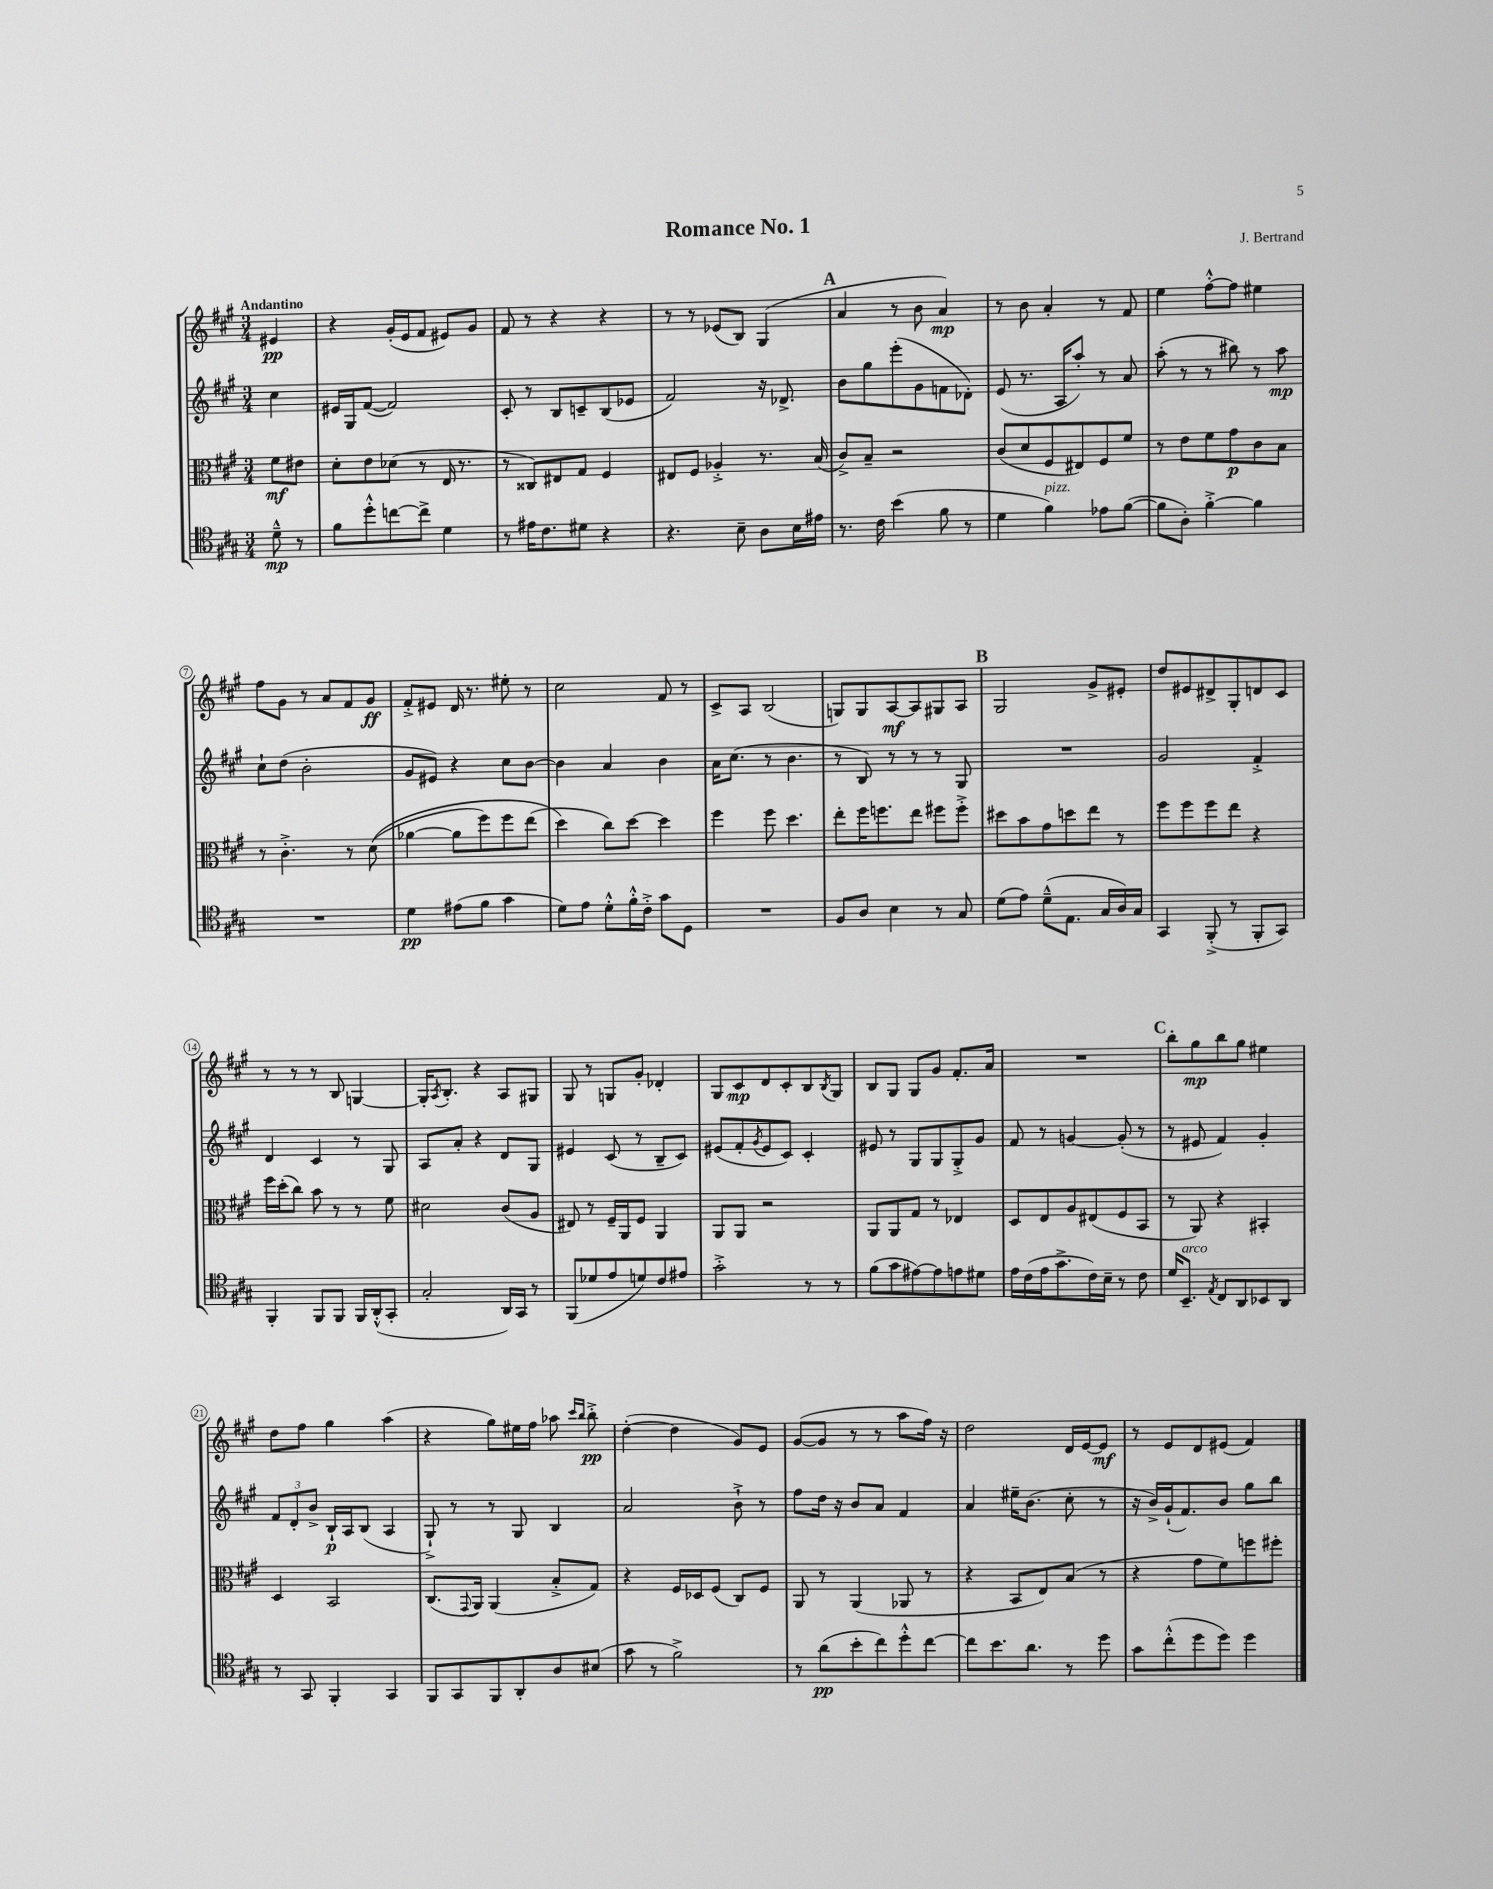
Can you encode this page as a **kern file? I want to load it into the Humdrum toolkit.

**kern	**dynam	**kern	**dynam	**kern	**dynam	**kern	**dynam
*part4	*part4	*part3	*part3	*part2	*part2	*part1	*part1
*staff4	*staff4	*staff3	*staff3	*staff2	*staff2	*staff1	*staff1
*clefC4	*	*clefC3	*	*clefG2	*	*clefG2	*
*k[f#c#g#]	*	*k[f#c#g#]	*	*k[f#c#g#]	*	*k[f#c#g#]	*
*M3/4	*	*M3/4	*	*M3/4	*	*M3/4	*
=	=	=	=	=	=	=	=
!	!	!	!	!	!	!LO:TX:a:B:t=Andantino	!
8d~^^\	mp	8f#\L	mf	4cc#\	.	4e#X/	pp
8r	.	8e#X\J	.	.	.	.	.
=1	=1	=1	=1	=1	=1	=1	=1
8f#\L	.	8d'\L	.	16e#X/LL	.	4r	.
.	.	.	.	16G#/J	.	.	.
8dd'^^\	.	8e\	.	([8f#/J	.	.	.
[8ccn\	.	(8d-X\J	.	2f#/])	.	(16g#'/LL	.
.	.	.	.	.	.	16e/J	.
8cc^\J]	.	8r	.	.	.	8f#/J	.
4d\	.	16E/	.	.	.	8e#X/L)	.
.	.	8.r	.	.	.	.	.
.	.	.	.	.	.	8g#/J	.
=2	=2	=2	=2	=2	=2	=2	=2
8r	.	8r	.	8c#'/	.	8f#/	.
16e#X\KL	.	8C##X/L)	.	8r	.	8r	.
8.c#\	.	.	.	.	.	.	.
.	.	8E#X/	.	8B/L	.	4r	.
8d#X\J	.	8G#/J	.	8cn~/	.	.	.
4r	.	4F#/	.	(8B/	.	4r	.
.	.	.	.	8e-X/J	.	.	.
=3	=3	=3	=3	=3	=3	=3	=3
4.r	.	8E#X/L	.	2f#/)	.	8r	.
.	.	8F#/J	.	.	.	8r	.
.	.	4A-X'^/	.	.	.	(8e-X/L	.
8B~\	.	.	.	.	.	8B/J)	.
8A\L	.	8.r	.	16r	.	(4G#/	.
.	.	.	.	8.d-X^/	.	.	.
16B\L	.	.	.	.	.	.	.
16e#X\JJ	.	(16B/	.	.	.	.	.
!!LO:REH:place=s1:t=A
=4	=4	=4	=4	=4	=4	=4	=4
8.r	.	8c#^/L)	.	8b\L	.	4a/	.
.	.	8B~/J	.	8gg#\	.	.	.
16c#\	.	.	.	.	.	.	.
(4b\	.	2r	.	(8eee'\	.	8r	.
.	.	.	.	8g#\	.	8b\	.
8f#\	.	.	.	8fn\	.	4a/)	mp
8r	.	.	.	8d-X'\J)	.	.	.
=5	=5	=5	=5	=5	=5	=5	=5
4d\	.	(8c#/L	.	(8e/	.	8r	.
.	.	8d/	.	8.r	.	8b\	.
!LO:TX:a:i:t=pizz.	!	!	!	!	!	!	!
4f#\)	.	8F#/	.	.	.	4a'/	.
.	.	.	.	16A/KL	.	.	.
.	.	8E#X/)	.	8aa'/J)	.	.	.
8e-X\L	.	8F#/	.	8r	.	8r	.
([8f#\J	.	8f#/J	.	8a/	.	8f#/	.
=6	=6	=6	=6	=6	=6	=6	=6
8f#\L]	.	8r	.	(8aa'\	.	4ee\	.
8A'\J)	.	8e\L	.	8r	.	.	.
[4f#'^\	.	8f#\	.	8r	.	[8ff#'^^\L	.
.	.	8g#\	p	8bb#X\)	.	8ff#\J]	.
4f#\]	.	8c#\	.	8r	.	4ee#X\	.
.	.	8B\J	.	8aa\	mp	.	.
!!LO:LB:g=z
=7	=7	=7	=7	=7	=7	=7	=7
2.r	.	8r	.	8cc#`\L	.	8ff#\L	.
.	.	4.c#'^\	.	(8dd\J	.	8g#\J	.
.	.	.	.	2b'\	.	8r	.
.	.	.	.	.	.	8a/L	.
.	.	8r	.	.	.	8f#/	.
.	.	((8d\	.	.	.	8g#/J	ff
=8	=8	=8	=8	=8	=8	=8	=8
4d\	pp	[4a-X\	.	8g#/L	.	8f#'^/L	.
.	.	.	.	8e#X/J)	.	8e#X/J	.
(8e#X\L	.	8a-\L]	.	4r	.	16d/	.
.	.	.	.	.	.	8.r	.
8f#\J	.	8ff#\)	.	.	.	.	.
4g#\	.	8ff#\	.	8cc#\L	.	8ee#X'\	.
.	.	(8ee\J	.	[8b\J	.	8r	.
=9	=9	=9	=9	=9	=9	=9	=9
8d\L)	.	4dd\)	.	4b\]	.	2cc#\	.
8e\J	.	.	.	.	.	.	.
8d'^^\L	.	8cc#\L)	.	4a/	.	.	.
16f#'^^\L	.	[8dd\J	.	.	.	.	.
16c#'^\JJ	.	.	.	.	.	.	.
8g#\L	.	4dd\]	.	4b\	.	8f#/	.
8D\J	.	.	.	.	.	8r	.
=10	=10	=10	=10	=10	=10	=10	=10
2.r	.	4ff#\	.	16a\KL	.	8c#^/L	.
.	.	.	.	(8.cc#\J	.	.	.
.	.	.	.	.	.	8A/J	.
.	.	8ff#\	.	8r	.	(2B/	.
.	.	4.dd\	.	4.b\	.	.	.
=11	=11	=11	=11	=11	=11	=11	=11
8F#/L	.	8ee'\L	.	8r	.	8Gn/L)	.
8A/J	.	16ff#\K	.	8B/)	.	8G/	.
.	.	8.ffn\	.	.	.	.	.
4B\	.	.	.	8r	.	[8A/	mf
.	.	8ee\J	.	8r	.	8A/]	.
8r	.	8ff#X\L	.	8r	.	8G#X/	.
8G#/	.	8ff#'^\J	.	8G#/	.	8A/J	.
!!LO:REH:place=s1:t=B
=12	=12	=12	=12	=12	=12	=12	=12
(8d\L	.	8dd#X\L	.	2.r	.	2G#/	.
8e\J)	.	8b\	.	.	.	.	.
(8d~^^\L	.	8g#\	.	.	.	.	.
8.E\J	.	8ddn\	.	.	.	.	.
.	.	8ee\J	.	.	.	8g#^/L	.
16G#/LL	.	.	.	.	.	.	.
16A/)	.	8r	.	.	.	8e#X'/J	.
16G#/JJ	.	.	.	.	.	.	.
=13	=13	=13	=13	=13	=13	=13	=13
4GG#/	.	8ff#\L	.	2g#/	.	8dd/L	.
.	.	8ff#\	.	.	.	8e#X/	.
(8FF#'^/	.	8ff#\	.	.	.	8d#X^/	.
8r	.	8ee\J	.	.	.	8G#'/	.
8FF#'/L	.	4r	.	4f#'^/	.	8dn/	.
8GG#/J)	.	.	.	.	.	8c#/J	.
!!LO:LB:g=z
=14	=14	=14	=14	=14	=14	=14	=14
4FF#'/	.	16ff#\LL	.	4d/	.	8r	.
.	.	(16dd'\J	.	.	.	.	.
.	.	8cc#\J)	.	.	.	8r	.
8FF#/L	.	8b\	.	4c#/	.	8r	.
8FF#/J	.	8r	.	.	.	8B/	.
16FF#/LL	.	8r	.	8r	.	[4Gn/	.
(16AA'^^/J	.	.	.	.	.	.	.
8GG#'/J	.	8f#\	.	8G#/	.	.	.
=15	=15	=15	=15	=15	=15	=15	=15
2G#'/	.	2d#X\	.	8A/L	.	16G'/KL]	.
.	.	.	.	.	.	8qA/	.
.	.	.	.	.	.	8.B'/J	.
.	.	.	.	8a'/J	.	.	.
.	.	.	.	4r	.	4r	.
16AA/LL)	.	(8c#/L	.	8d/L	.	8A/L	.
16GG#/JJ	.	.	.	.	.	.	.
8r	.	8A/J	.	8G#/J	.	8G#X/J	.
=16	=16	=16	=16	=16	=16	=16	=16
(8FF#/L	.	8E#X/)	.	4e#X/	.	8G#/	.
8d-X/	.	8r	.	.	.	8r	.
8e/	.	16F#~/LL	.	(8c#/	.	8Gn/L	.
.	.	16AA/J	.	.	.	.	.
8dn/)	.	8F#/J	.	8r	.	8g#'/J	.
8c#/	.	4AA/	.	8B~/L	.	4d-X'/	.
8e#X/J	.	.	.	8c#/J)	.	.	.
=17	=17	=17	=17	=17	=17	=17	=17
2g#'^\	.	8AA/L	.	(8e#X/L	.	8G#/L	.
.	.	8AA/J	.	8f#'/	.	8c#/	mp
.	.	.	.	8qg#/	.	.	.
.	.	2r	.	8e#/	.	8d/	.
.	.	.	.	8c#/J)	.	8c#'/	.
8r	.	.	.	4c#'/	.	8B/	.
.	.	.	.	.	.	8qB/	.
8r	.	.	.	.	.	8G#/J	.
=18	=18	=18	=18	=18	=18	=18	=18
(8f#\L	.	8AA/L	.	8e#X/	.	8B/L	.
8g#\	.	8AA/	.	8r	.	8G#/J	.
[8e#X\)	.	8G#/J	.	8G#/L	.	8G#/L	.
8e#\]	.	8r	.	8G#/	.	8g#/J	.
8en\	.	4E-X/	.	8G#'^/	.	8.f#'/L	.
8d#X\J	.	.	.	8g#/J	.	.	.
.	.	.	.	.	.	16a/Jk	.
=19	=19	=19	=19	=19	=19	=19	=19
16e\LL	.	8D/L	.	8f#/	.	2.r	.
(16c#\	.	.	.	.	.	.	.
16e\J	.	8E/	.	8r	.	.	.
8.g#^\	.	.	.	.	.	.	.
.	.	8A/	.	[4gn/	.	.	.
16c#\L)	.	(8E#X/	.	.	.	.	.
16B~\JJ	.	.	.	.	.	.	.
8r	.	8F#/	.	(8g'/]	.	.	.
8c#\	.	8BB/J	.	8r	.	.	.
!!LO:REH:place=s1:t=C
=20	=20	=20	=20	=20	=20	=20	=20
16d/KL	.	8r	.	8r	.	8bb'\L	.
!LO:TX:a:i:t=arco	!	!	!	!	!	!	!
8.BB~/J	.	.	.	.	.	.	.
.	.	8AA/)	.	8e#X/	.	8gg#\	mp
8qE/	.	.	.	.	.	.	.
8C#/L	.	4r	.	4f#/)	.	8bb\	.
8AA/	.	.	.	.	.	8gg#\J	.
8BB-X/	.	4BB#X'/	.	4g#'/	.	4ee#X\	.
8AA/J	.	.	.	.	.	.	.
!!LO:LB:g=z
=21	=21	=21	=21	=21	=21	=21	=21
8r	.	4D/	.	12f#/L	.	8dd\L	.
.	.	.	.	12d'/	.	.	.
8GG#/	.	.	.	.	.	8ff#\J	.
.	.	.	.	12b^/J	.	.	.
4FF#'/	.	2BB/	.	16B`/LL	p	4gg#\	.
.	.	.	.	16A/J	.	.	.
.	.	.	.	(8B/J	.	.	.
4GG#/	.	.	.	4A/	.	(4aa\	.
=22	=22	=22	=22	=22	=22	=22	=22
8FF#/L	.	(8.C#/L	.	8G#`^/)	.	4r	.
8GG#/	.	.	.	8r	.	.	.
.	.	8qqGG#/	.	.	.	.	.
.	.	16AA/Jk)	.	.	.	.	.
8FF#/	.	(4AA/	.	8r	.	8gg#\L)	.
8AA'/	.	.	.	8G#/	.	16ee#X\L	.
.	.	.	.	.	.	16ff#\JJ	.
8A/	.	8B'^/L	.	4B/	.	8aa-X\	.
.	.	.	.	.	.	16qqccc#/LL	.
.	.	.	.	.	.	16qqbb/JJ	.
(8B#X/J	.	8G#/J)	.	.	.	8bb'^\	pp
=23	=23	=23	=23	=23	=23	=23	=23
8g#\	.	4r	.	2a/	.	([4dd'\	.
8r	.	.	.	.	.	.	.
2f#^\)	.	16F#/LL	.	.	.	4dd\]	.
.	.	16D-X/J	.	.	.	.	.
.	.	(8F#/J	.	.	.	.	.
.	.	8C#/L)	.	8b`^\	.	8g#/L)	.
.	.	8F#/J	.	8r	.	8e/J	.
=24	=24	=24	=24	=24	=24	=24	=24
8r	.	8AA/	.	8ff#\L	.	([8g#/L	.
(8a\L	pp	8r	.	16dd\Jk	.	8g#/J]	.
.	.	.	.	16r	.	.	.
8b'\	.	(4AA/	.	8b/L	.	8r	.
8cc#\)	.	.	.	8a/J	.	8r	.
8dd'^^\	.	8AA-X/	.	4f#/	.	8aa\L	.
[8cc#\J	.	8r	.	.	.	16ff#\Jk)	.
.	.	.	.	.	.	16r	.
=25	=25	=25	=25	=25	=25	=25	=25
8cc#\L]	.	4r	.	4a/	.	2dd\	.
8.b\	.	.	.	.	.	.	.
.	.	8BB/L	.	16ee#X~\KL	.	.	.
8.a\J	.	.	.	(8.b\J	.	.	.
.	.	8E/)	.	.	.	.	.
8r	.	(8B/J	.	8cc#'\	.	16d/LL	.
.	.	.	.	.	.	[16e/J	.
8dd\	.	8r	.	8r	.	8e/J]	mf
=26	=26	=26	=26	=26	=26	=26	=26
8g#\L	.	4r	.	16r	.	8r	.
.	.	.	.	16b^/LL)	.	.	.
(8cc#'^^\	.	.	.	(16g#`/J	.	8e/L	.
.	.	.	.	8.f#/)	.	.	.
8dd\	.	8g#\L	.	.	.	8d/	.
8dd\J)	.	8f#\)	.	8b/J	.	(8e#X/J	.
4dd\	.	8ffn\	.	8gg#\L	.	4f#/)	.
.	.	8ff#X'\J	.	8bb\J	.	.	.
==	==	==	==	==	==	==	==
*-	*-	*-	*-	*-	*-	*-	*-
